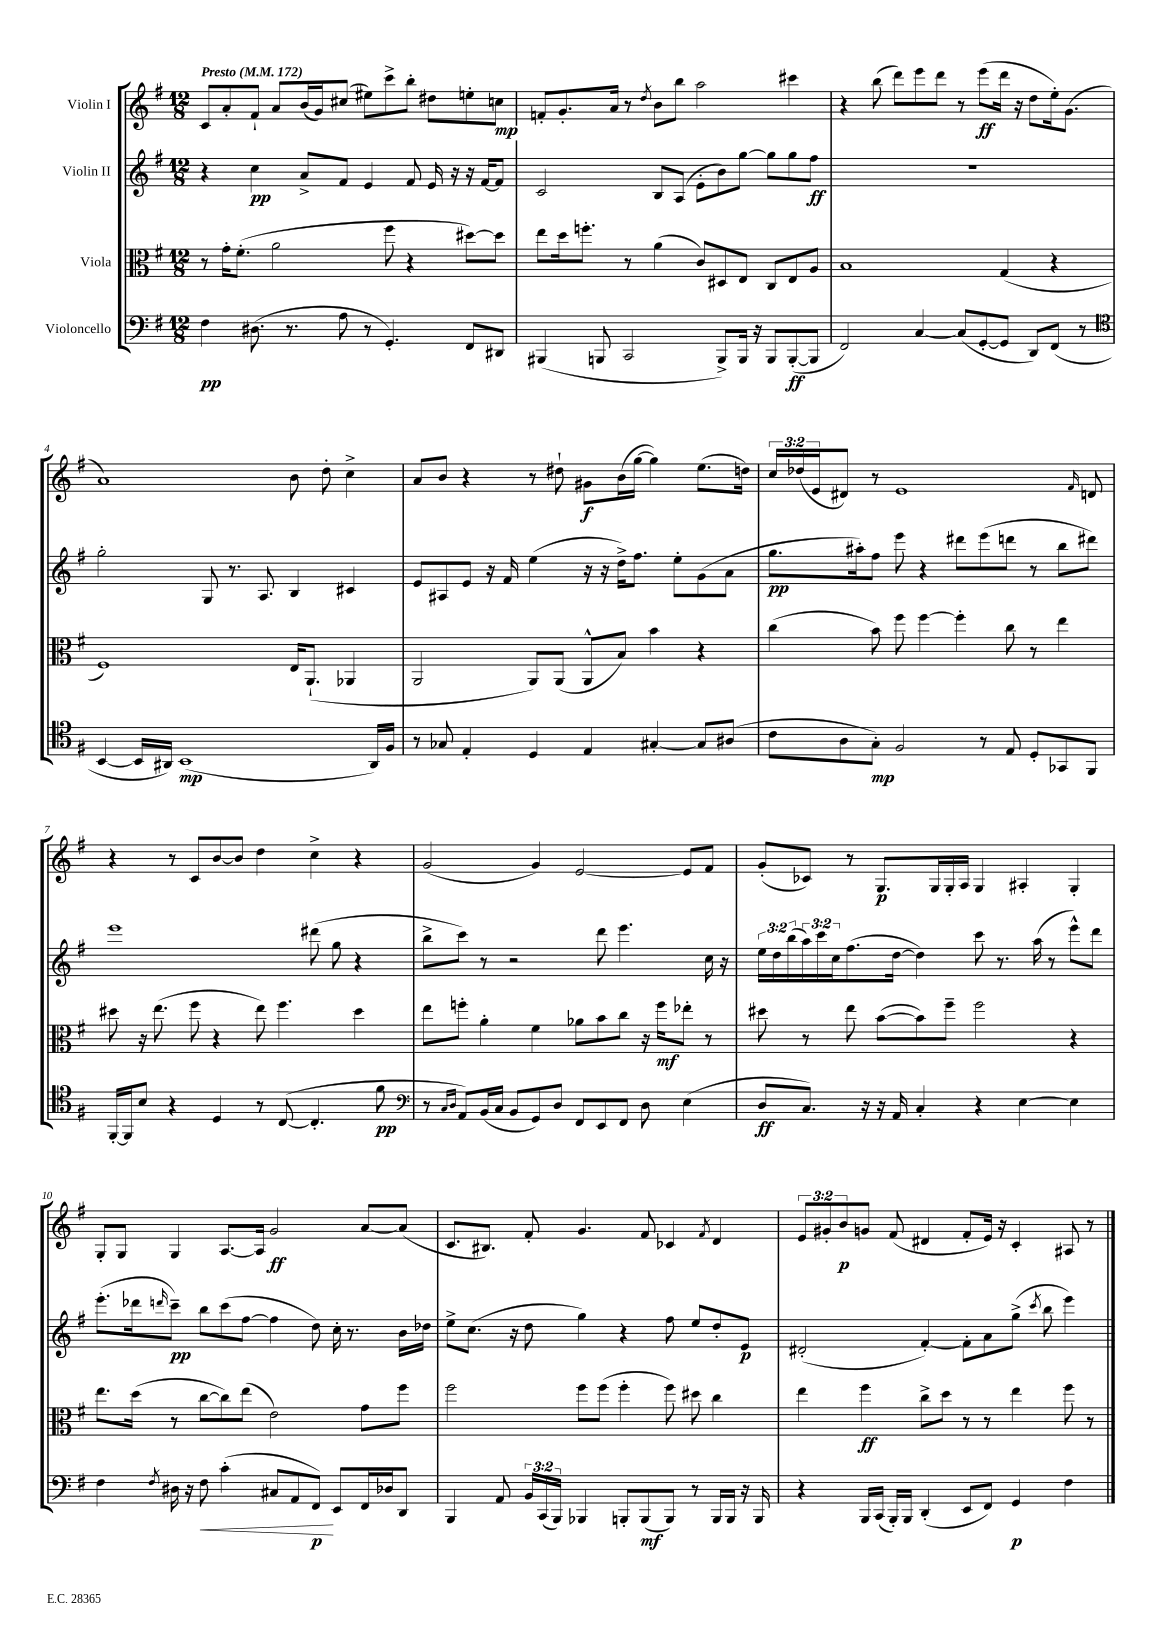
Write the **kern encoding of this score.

**kern	**kern	**kern	**kern
*staff4	*staff3	*staff2	*staff1
*clefF4	*clefC3	*clefG2	*clefG2
*k[f#]	*k[f#]	*k[f#]	*k[f#]
*M12/8	*M12/8	*M12/8	*M12/8
*MM172	*MM172	*MM172	*MM172
4F#	8r	4r	8c
.	16g'	.	8a'
.	(8.f#'	.	.
(8.D#	.	4cc	8f#`
.	2a	.	8a
8.r	.	.	.
.	.	8a^	(16b
.	.	.	16g)
8A	.	8f#	(8cc#
8r	.	4e	8ee#)
4.GG')	8ff#	.	8ccc^
.	4r	8f#	8bb'
.	.	16e	8dd#
.	.	16r	.
8FF#	[8dd#)	16r	8ee'
.	.	[16f#	.
8DD#	8dd#]	8f#]	8cc
=	=	=	=
(4BBB#	8ee	2c	8f'
.	16dd	.	8.g'
.	8.ff'	.	.
8BBB	.	.	.
.	.	.	16a
2CC	8r	.	8r
.	.	.	8qdd
.	(4a	8B	8b
.	.	(8A	8bb
.	8c)	8e'	2aa
8BBB^)	8D#	8b)	.
16BBB	8E	[8gg	.
16r	.	.	.
8BBB	8C	8gg]	.
([8BBB'	8E	8gg	4ccc#
8BBB]	8A	8ff#	.
=	=	=	=
2FF#)	1B	1.r	4r
.	.	.	(8bb
.	.	.	8ddd)
[4C	.	.	8eee
.	.	.	8ddd
(8C]	.	.	8r
[8GG'	.	.	(8eee
8GG]	(4G	.	16ddd
.	.	.	16r
8DD)	.	.	8dd
(8FF#	4r	.	16ee')
.	.	.	(8.g
8r	.	.	.
=	=	=	=
*clefC4	*	*	*
[4BB	1F#)	2gg'	1a)
16BB]	.	.	.
16AA#)	.	.	.
(1BB	.	.	.
.	.	8G	.
.	.	8.r	.
.	.	8.A	.
.	16E	4B	8b
.	(8.AA`	.	.
.	.	.	8dd'
.	4AA-	4c#	4cc^
16AA#)	.	.	.
16F#	.	.	.
=	=	=	=
8r	2AA	8e	8a
8G-	.	8A#	8b
4E'	.	8e	4r
.	.	16r	.
.	.	16f#	.
4D	8AA)	(4ee	8r
.	(8AA	.	8dd#`
4E	8AA^^	16r	8g#
.	.	16r	.
.	8B)	16dd^)	(16b
.	.	8.ff#	[16gg
[4G#'	4b	.	4gg])
.	.	8ee'	.
8G#]	4r	(8g	(8.ee
(8A#	.	8a	.
.	.	.	16dd)
=	=	=	=
8c	(4cc	8.gg	24cc
.	.	.	(24dd-
.	.	.	24e
8A	.	.	8d#)
.	.	16aa#')	.
8G')	8b)	8ff#	8r
2F#	8ff#	8eee	1e
.	[4ff#	4r	.
.	4ff#']	8ddd#	.
8r	.	(8eee	.
8E	8cc	8ddd	.
8D'	8r	8r	.
8GG-	4ee	8bb	.
.	.	.	16qqf#
8FF#	.	8ddd#)	8d
=	=	=	=
[16FF#'	8dd#	1eee	4r
16FF#]	.	.	.
8B	16r	.	.
.	(8.ee	.	.
4r	.	.	8r
.	8ff#	.	8c
4D	4r	.	[8b
.	.	.	8b]
8r	8ee)	.	4dd
([8C	4.ff#	.	.
4.C']	.	(8ddd#	4cc^
.	.	8gg	.
.	4dd#	4r	4r
8f#	.	.	.
=	=	=	=
*clefF4	*	*	*
8r	8ee	8bb^	(2g
16qqC	.	.	.
16qqD	.	.	.
8AA)	8ff'	8ccc)	.
(16BB	4a'	8r	.
16C	.	.	.
8BB	.	2r	.
8GG)	4f#	.	4g)
8D	.	.	.
8FF#	8a-	.	[2e
8EE	8b	8ddd	.
8FF#	8cc	4.eee	.
8D	16r	.	.
.	16ff	.	.
(4E	8ee-'	.	8e]
.	8r	16cc	8f#
.	.	16r	.
=	=	=	=
8D	8dd#	24ee	(8g'
.	.	24dd	.
.	.	(24bb	.
8.C)	8r	24aa)	8c-)
.	.	24ccc	.
.	.	24cc	.
.	8ee	(8.ff#	8r
16r	.	.	.
16r	([8b	.	8.G
16AA	.	[16dd	.
4C'	8b])	4dd])	.
.	.	.	16G
.	8ff#~	.	16G'
.	.	.	16A
4r	2ff#	8ccc	4G
.	.	8.r	.
[4E	.	.	4A#'
.	.	(16aa	.
.	.	8r	.
4E]	4r	8eee^^)	4G'
.	.	8ddd	.
=	=	=	=
4F#	8.ee	(8.eee'	8G'
.	.	.	8G
.	(16dd	16ddd-	.
8qF#	.	16qqddd	.
16D#	8r	8ccc~)	4G
16r	.	.	.
8F#	[8cc	8bb	.
(4c'	8cc])	(8ccc	[8.A
.	(8ee	[8ff#	.
.	.	.	16A]
8C#	2e)	4ff#]	2g
8AA	.	.	.
8FF#)	.	8dd)	.
8EE	.	16cc'	.
.	.	8.r	.
16FF#	8g	.	[8a
16D-	.	.	.
8DD	8ff#	16b	(8a]
.	.	16dd-	.
=	=	=	=
4BBB	2ff#	8ee^	8.c
.	.	(8.cc	.
.	.	.	8.B#)
8AA	.	.	.
.	.	16r	.
24BB	.	8dd	8f#'
(24CC	.	.	.
24BBB)	.	.	.
4BBB-	8ff#	4gg)	4.g
.	(8ff#	.	.
8BBB'	4ff#'	4r	.
(8BBB	.	.	8f#
8BBB)	8ff#)	8ff#	4c-
8r	8dd#	8ee	.
.	.	.	8qf#
16BBB	4cc	8dd'	4d
16BBB	.	.	.
16r	.	8e	.
16BBB	.	.	.
=	=	=	=
4r	4ee	(2d#'	12e
.	.	.	12g#'
.	.	.	12b
16BBB	4ff#	.	8g
(16CC	.	.	.
16BBB')	.	.	(8f#
16BBB	.	.	.
(4DD'	8cc^	[4f#')	4d#
.	8dd	.	.
8EE	8r	8f#']	8f#'
8FF#)	8r	8a	16e)
.	.	.	16r
4GG	4ee	(8gg^	4c'
.	.	8qccc	.
.	.	8bb	.
4F#	8ff#	4eee)	8A#
.	8r	.	8r
==	==	==	==
*-	*-	*-	*-
